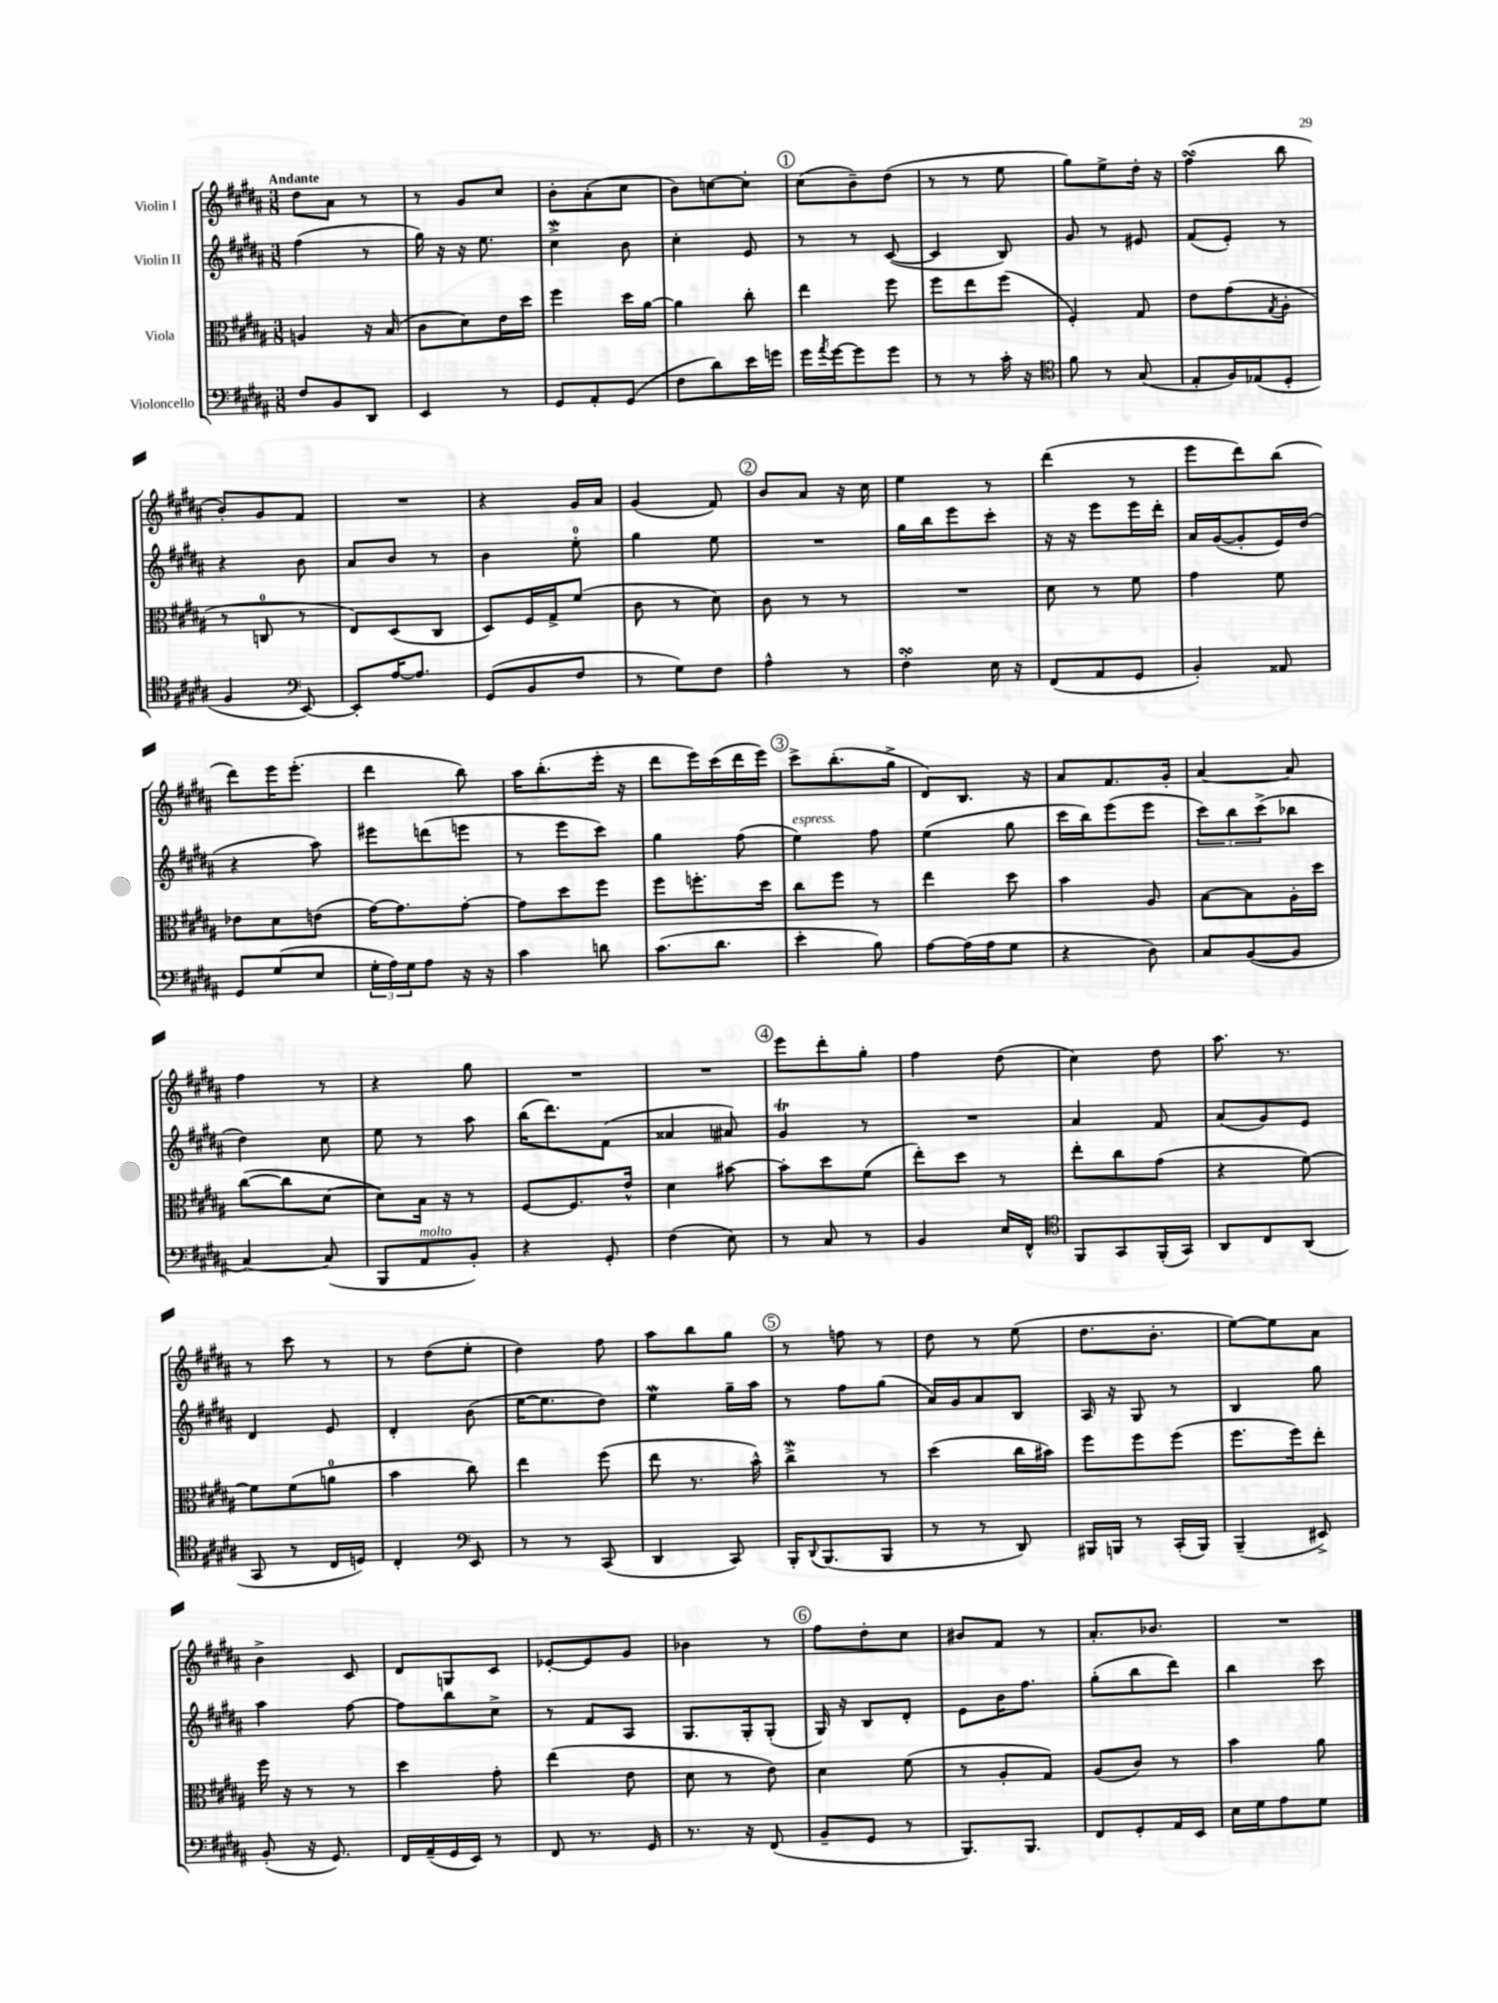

**kern	**kern	**kern	**kern
*part4	*part3	*part2	*part1
*staff4	*staff3	*staff2	*staff1
*I"Violoncello	*I"Viola	*I"Violin II	*I"Violin I
*clefF4	*clefC3	*clefG2	*clefG2
*k[f#c#g#d#a#]	*k[f#c#g#d#a#]	*k[f#c#g#d#a#]	*k[f#c#g#d#a#]
*M3/8	*M3/8	*M3/8	*M3/8
=1	=1	=1	=1
!	!	!	!LO:TX:a:B:t=Andante
8F#/L	4An/	(4ff#\	8dd#\L
8BB/	.	.	8a#\J
8DD#/J	16r	8r	8r
.	(16B/	.	.
=2	=2	=2	=2
4EE/	8c#\L	16gg#\)	8r
.	.	16r	.
.	8d#\)	16r	8g#/L
.	.	8.ee\	.
8r	16e\L	.	8cc#/J
.	16dd#\JJ	.	.
=3	=3	=3	=3
8GG#/L	4ff#\	4cc#W^\	8b'\L
8AA#'/	.	.	(8a#'\
(8GG#/J	16dd#\LL	8b\	8cc#\J
.	[16a#\JJ	.	.
=4	=4	=4	=4
8F#\L	4a#\]	4cc#'\	8b\L)
8d#\)	.	.	[8ccn\
16e\L	8cc#'\	8e/	8cc'\J]
16gn\JJ	.	.	.
!!LO:REH:place=s1:t=1
=5	=5	=5	=5
16g#\LL	4ee\	8r	(8cc#\L
8qa#/	.	.	.
[16g#\J	.	.	.
8g#\]	.	8r	8b~\)
8g#\J	8ff#\	([8c#/	(8dd#\J
=6	=6	=6	=6
8r	8ff#\L	4c#/]	8r
8r	8ee\	.	8r
16c#'\	(8ff#\J	8B/)	8ee\
16r	.	.	.
=7	=7	=7	=7
*clefC4	*	*	*
8f#\	4F#'/)	8g#/	8gg#\L)
8r	.	8r	8ee^\
(8G#/	8G#/	8e#X/	16dd#'\Jk
.	.	.	16r
=8	=8	=8	=8
8E'/L	8e\L	(8f#/L	(4ff#sSSS\
16F#/L)	(8g#\	8e'/J)	.
(16E-X/J	.	.	.
.	8qG#/	.	.
8D#'/J	8A#'\J	8r	8bb\
!!LO:LB:g=z
=9	=9	=9	=9
4F#/	8r	4r	8b'/L)
.	8Cn/	.	8g#/
*clefF4	*	*	*
[8EE/)	8r	8b\	8f#/J
=10	=10	=10	=10
8EE'/L]	8E/L)	8a#/L	4.r
[16A#/K	(8D#/	8b/J	.
8.A#/J]	.	.	.
.	8C#/J	8r	.
=11	=11	=11	=11
(8GG#/L	8D#/L)	4b\	4r
8BB/	16F#/L	.	.
.	16G#^/J	.	.
8F#/J	(8f#/J	8ee'\	16g#/LL
.	.	.	16a#/JJ
=12	=12	=12	=12
8r	8c#\	4gg#\	(4g#/
8G#\L)	8r	.	.
8F#\J	8d#\)	8ee\	8f#/)
!!LO:REH:place=s1:t=2
=13	=13	=13	=13
4A#^^\	8c#\	4.r	8b/L
.	8r	.	8a#/J
8r	8r	.	16r
.	.	.	16cc#\
=14	=14	=14	=14
4F#sSSS'\	4.r	16gg#\LL	4ee\
.	.	16bb\J	.
.	.	8eee\	.
16E\	.	8ccc#'\J	8r
16r	.	.	.
=15	=15	=15	=15
(8FF#/L	8d#\	16r	(4ddd#\
.	.	16r	.
8AA#/	8r	8eee\L	.
8GG#/J	8f#\	16eee\L	8r
.	.	16ddd#'\JJ	.
=16	=16	=16	=16
4BB'/)	4g#\	16a#/LL	8eee\L
.	.	([16g#/J	.
.	.	8g#'/]	8ddd#\)
8AA##X/	8f#\	16e/L)	(8bb\J
.	.	(16dd#/JJ	.
!!LO:LB:g=z
=17	=17	=17	=17
8GG#/L	8e-X\L	4r	8ddd#\L)
(8G#/	8d#\	.	16eee\K
.	.	.	(8.eee'\J
8E/J	(8en\J	8aa#\)	.
=18	=18	=18	=18
24G#'\LL	[16g#\KL)	8eee#X\L	4ddd#\
24A#\)	.	.	.
.	8.g#\]	.	.
24G#\J	.	.	.
8A#\J	.	(8dddn\	.
16r	[8g#'\J	8eeen\J	8bb\)
16r	.	.	.
=19	=19	=19	=19
4c#\	8g#\L]	8r	16aa#\KL
.	.	.	(8.bb'\
.	8dd#\	8eee\L	.
8dn\	8ff#\J	8ccc#\J)	16eee'\Jk
.	.	.	16r
=20	=20	=20	=20
(8.c#\L	8ff#\L	4gg#\	8ddd#\L
.	8.ffn'\	.	16eee\L)
8.d#\J	.	.	(16ccc#\
.	.	(8ff#\	16ddd#\
.	16dd#\Jk	.	16eee\JJ)
!!LO:REH:place=s1:t=3
=21	=21	=21	=21
!	!	!LO:TX:a:i:t=espress.	!
4e'\	8cc#\L	4ee\)	8ccc#^\L
.	8ff#\J	.	(8.bb'\
8B\)	8r	8ff#\	.
.	.	.	16gg#^\Jk
=22	=22	=22	=22
[8A#\L	4ee\	(4ee\	8d#/L)
(16A#\L]	.	.	8.B/J
16A#\J	.	.	.
8G#\J	8dd#\	8gg#\	.
.	.	.	16r
=23	=23	=23	=23
4r	4b\	16ccc#\LL	8a#/L
.	.	16bb\J)	.
.	.	(8eee\	8.f#/
8D#\)	8A#/	8eee\J	.
.	.	.	16g#'/Jk
=24	=24	=24	=24
8C#/L	[8B\L	12ccc#\L)	[4a#/
.	.	12bb\	.
([8BB/	8B\]	.	.
.	.	(12ccc#^\	.
8BB/J]	16A#'\L	8bb-X\J	8a#/]
.	16dd#\JJ	.	.
!!LO:LB:g=z
=25	=25	=25	=25
[4C#/)	([8cc#\L	4dd#\)	4ff#\
.	8cc#\]	.	.
(8C#/]	[8d#\J	8cc#\	8r
=26	=26	=26	=26
8BBB/L	8d#\L])	8ee\	4r
!LO:TX:a:i:t=molto	!	!	!
8AA#/	16B\Jk	8r	.
.	16r	.	.
8BB'/J)	8r	8aa#\	8gg#\
=27	=27	=27	=27
4r	[8F#/L	(16bb\KL	4.r
.	.	8.ddd#\)	.
.	8.F#/]	.	.
8GG#'/	.	(8f#\J	.
.	16e^^/Jk	.	.
=28	=28	=28	=28
(4F#\	4d#\	4a##X/	4.r
8E\)	[8b#X\	8a#X/)	.
!!LO:REH:place=s1:t=4
=29	=29	=29	=29
8r	8b#'\L]	4g#T/	8eee\L
8C#/	8dd#\	.	8ddd#'\
8r	(8f#\J	8r	8gg#'\J
=30	=30	=30	=30
4BB/	8ee'\L)	4.r	4ff#\
.	8dd#\J	.	.
16E/LL	8r	.	(8dd#\
16FF#^^/JJ	.	.	.
=31	=31	=31	=31
*clefC4	*	*	*
8FF#/L	8ee'\L	4a#/	4cc#\)
8GG#/	8cc#\	.	.
(16FF#'/L	(8g#\J	8f#/	8dd#\
16GG#/JJ)	.	.	.
=32	=32	=32	=32
8AA#/L	4r	(8a#/L	8.aa#\
8C#/	.	8g#/)	.
.	.	.	8.r
(8AA#/J	[8f#\)	8e/J	.
!!LO:LB:g=z
=33	=33	=33	=33
8GG#/	8f#\L]	4d#/	8r
8r	(8f#\	.	8ccc#\
16C#/LL	8an\J	8e/	8r
16Dn/JJ)	.	.	.
=34	=34	=34	=34
4C#'/	4b\	4d#'/	8r
.	.	.	(8dd#\L
*clefF4	*	*	*
8EE/	8cc#\)	(8b\	8ee'\J
=35	=35	=35	=35
8r	4ee\	[16ee\KL	4dd#\)
.	.	8.ee\]	.
8r	.	.	.
(8CC#/	(8ff#\	8dd#\J)	8ff#\
=36	=36	=36	=36
4DD#/	8ee\	4eew\	8aa#\L
.	8.r	.	8bb\
8CC#/)	.	16gg#~\LL	8gg#\J
.	16b^^\)	16aa#\JJ	.
!!LO:REH:place=s1:t=5
=37	=37	=37	=37
16BBB'/KL	4cc#W^\	8r	8r
8qqDD#/	.	.	.
(8.BBB/	.	.	.
.	.	8ff#\L	8ffn\
8BBB/J	8r	(8gg#\J	8r
=38	=38	=38	=38
8r	(4dd#\	16a#/LL)	8dd#\
.	.	16g#/J	.
8r	.	8a#/	8r
8DD#/)	16cc#\LL	8B/J	(8ee\
.	16b#X\JJ)	.	.
=39	=39	=39	=39
16BBB#X/LL	8ff#\L	16A#/	8.dd#\L
16BBBn/JJ	.	16r	.
8r	8ff#\	8G#/	.
.	.	.	8.b'\J
(16CC#'/LL	(8ff#\J	8r	.
16BBB/JJ)	.	.	.
=40	=40	=40	=40
(4BBB~/	8.ff#\L	4B/	[8ee\L)
.	.	.	8ee\]
.	16ff#\k)	.	.
8EE#X^/)	8ee'\J	8gg#\	8a#\J
!!LO:LB:g=z
=41	=41	=41	=41
(8BB'/	16ff#\	4aa#\	4b^\
.	16r	.	.
16r	8r	.	.
8.GG#/)	.	.	.
.	8r	[8ff#\	8c#/
=42	=42	=42	=42
16FF#/LL	4dd#\	8ff#\L]	8d#/L
(16AA#~/	.	.	.
16GG#/	.	8bb\	8Gn/
16EE/JJ)	.	.	.
8r	8g#'\	8cc#^\J	8c#/J
=43	=43	=43	=43
8FF#/	(4ee\	8r	[8e-X'/L
8.r	.	8f#/L	8e-/]
.	8e\	8A#/J	8g#/J
16GG#/	.	.	.
=44	=44	=44	=44
8.r	8d#\	8.G#/L	4b-X\
.	8r	.	.
16r	.	16G#'/k	.
(8FF#/	8e\)	(8G#'/J	8r
!!LO:REH:place=s1:t=6
=45	=45	=45	=45
8BB~/L	4d#\	16G#/)	8ff#\L
.	.	16r	.
8GG#/J	.	8B/L	8dd#'\
8r	(8f#\	8d#'/J	8cc#\J
=46	=46	=46	=46
8.BBB/L)	8r	8e\L	8b#X/L
.	8A#'/L	16b\K	8f#/J
8.BBB/J	.	8.ff#\J	.
.	8G#/J)	.	8r
=47	=47	=47	=47
8FF#/L	(8A#/L	(8gg#'\L	8.a#'/L
8GG#'/	8c#/J)	8bb\	.
.	.	.	8.b-X/J
16AA#/L	8r	8ddd#\J)	.
16EE/JJ	.	.	.
=48	=48	=48	=48
16E\LL	4b\	4bb\	4.r
16G#\J	.	.	.
8A#\	.	.	.
8G#\J	8a#\	8ccc#\	.
==	==	==	==
*-	*-	*-	*-
